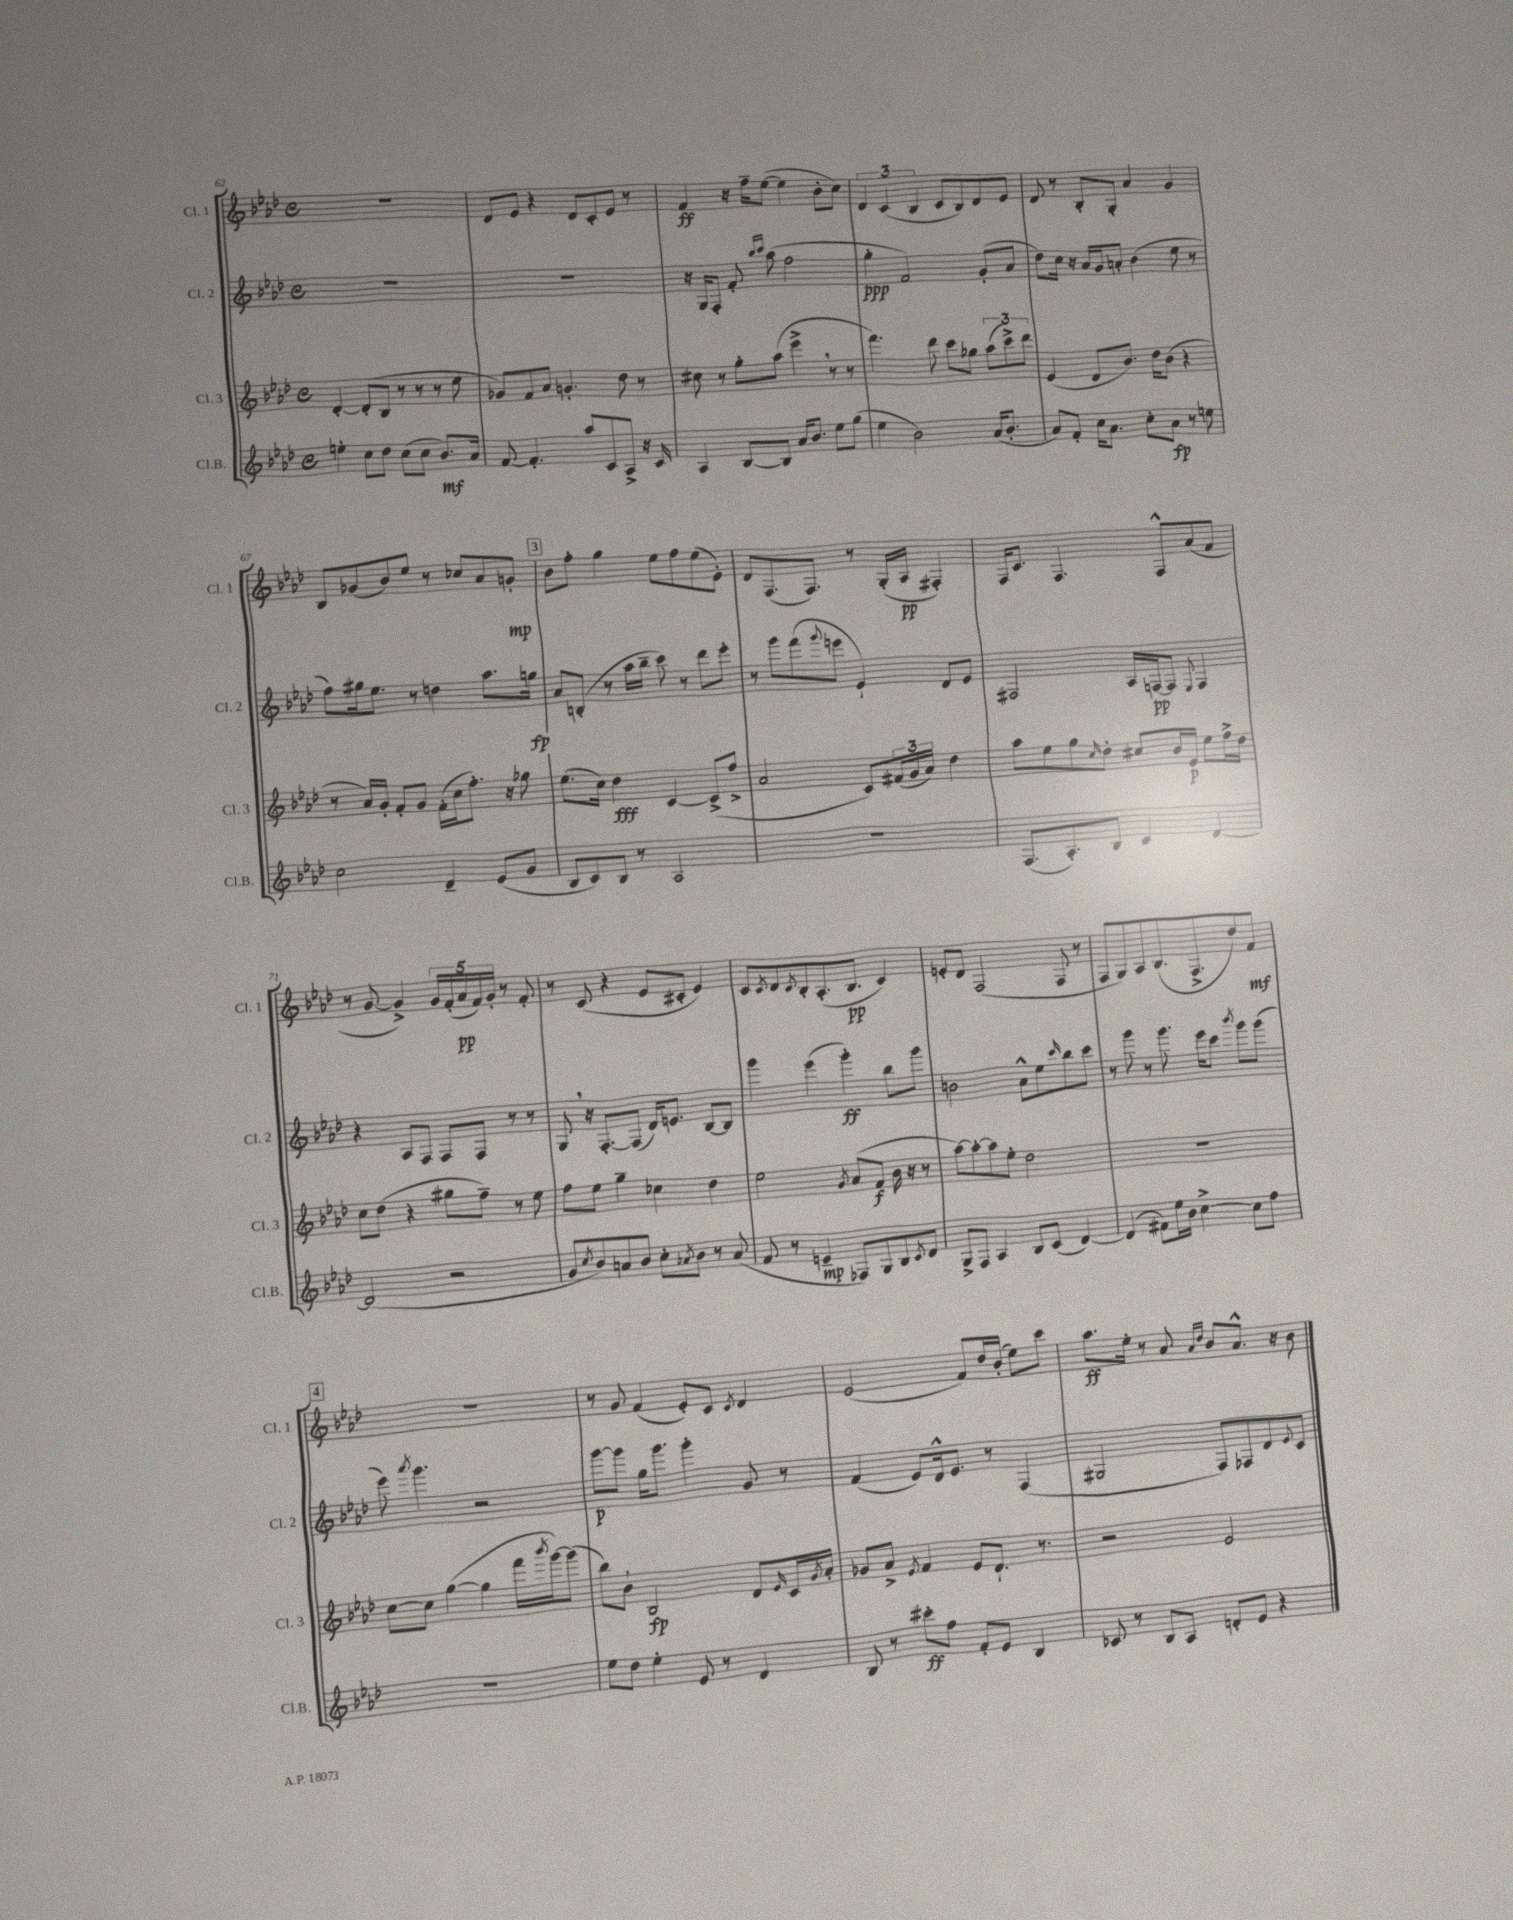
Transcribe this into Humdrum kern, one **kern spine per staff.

**kern	**kern	**kern	**kern
*staff4	*staff3	*staff2	*staff1
*clefG2	*clefG2	*clefG2	*clefG2
*k[b-e-a-d-]	*k[b-e-a-d-]	*k[b-e-a-d-]	*k[b-e-a-d-]
*M4/4	*M4/4	*M4/4	*M4/4
*met(c)	*met(c)	*met(c)	*met(c)
4ee'	[4d-'	1r	1r
8cc	(8d-']	.	.
8dd-	8B-	.	.
(8cc	8r	.	.
8cc	8r	.	.
8.b-)	8r	.	.
.	8ee-	.	.
16a-	.	.	.
=	=	=	=
[8f	8g-)	1r	8d-
4.f']	8f	.	8e-
.	8a-	.	4r
.	4.g'	.	.
8aa-	.	.	8d-
8c	.	.	8c'
8A-^	8dd-	.	8e-
16r	8r	.	8r
16c	.	.	.
=	=	=	=
4A-	8cc#	16r	4f
.	.	16G	.
.	8r	8F'	.
[8B-	8gg'	8f'	16r
.	.	.	16ff~
.	.	16qqbb-	.
.	.	16qqccc	.
8B-]	(8aa-	(8aa-	([8ee-
16a-	4eee-^	2ff	4ee-]
8.b-	.	.	.
8ee-	8r	.	8b-'
(8gg	8r	.	8cc)
=	=	=	=
4ee-	4.fff)	4gg'	6d-
.	.	.	(6c
2b-)	.	2f)	.
.	.	.	6B-
.	8ddd-	.	.
.	8ccc	.	8c
.	8gg-	.	8B-)
(16a-	(12aa-	(8g'	8d-
8.b-'	.	.	.
.	12ccc^)	.	.
.	.	8a-	8e-
.	12ddd-	.	.
=	=	=	=
8a-)	(4e-	8dd-)	8d-
8f'	.	16cc	8r
.	.	16r	.
16cc	8d-	16a-	8B-'
8.a-	.	16g	.
.	8.b-)	8a'	8G'
8cc'	.	(4b-	4a-
.	16dd-	.	.
8a-	(8b-	.	.
8r	4r	8ee-	4g
8ee	.	8r	.
=	=	=	=
2cc	8r	8ff)	8B-
.	16a-)	16gg#	(8g-
.	16g'	8.ee-	.
.	8f'	.	8b-)
.	8g	8r	8ee-
4d-~	(16f'	4dd	8r
.	16cc	.	.
.	8.ff')	.	8cc-
(8e-	.	8.aa-	8a-
.	16r	.	.
8g	8gg-	.	8g'
.	.	16gg	.
=	=	=	=
8B-	(8.ee-	8a-	8b-
8c)	.	(8B'	8ff'
.	16cc)	.	.
8B-	4dd-	8r	4gg
8r	.	16aa-	.
.	.	16bb-~	.
2A-	[4c	8ccc)	8ee-
.	.	8r	8ff
.	(8c^]	8ddd-	(8ee-
.	8ff^	8eee-'	8e-')
=	=	=	=
1r	2a-	8r	8d-
.	.	8ggg	(8.F
.	.	(8fff	.
.	.	.	8.F)
.	.	8qqggg	.
.	.	8eee	.
.	8c)	4e-`)	8r
.	(24f#	.	(16G'
.	24g	.	.
.	.	.	16A-
.	24a-)	.	.
.	4dd-	8d-	4F#')
.	.	8e-	.
=	=	=	=
(8.F	8aa-	2F#	16F
.	.	.	8.c
.	8ee-	.	.
8.A-')	.	.	.
.	8gg	.	4.F
.	16qqcc	.	.
8B-	8dd-'	.	.
4c	8cc#	16A-	.
.	.	[16F	.
.	16b-	8F]	8F^^
.	16e-	.	.
.	.	8qqE-	.
[4d-	8ee-	4F	(8a-
.	16ff^	.	8f
.	16dd-	.	.
=	=	=	=
(2d-]	8cc	4r	8r
.	(8dd-	.	[8g
.	4r	8A-	4g^])
.	.	8F	.
2r	8gg#	8F	20g
.	.	.	(20f'
.	.	.	20a-
.	8ff~)	8F	.
.	.	.	20f)
.	.	.	20g'
.	8r	8r	8r
.	8ee-	8r	8f'
=	=	=	=
8g	8ff	8G	8r
8qcc	.	.	.
8b-)	8ee-	16r	(8c
.	.	[8.F'	.
8a	4gg~	.	4r
8b-	.	(8F]	.
8cc'	4cc-	16d-)	8e-
.	.	8.e	.
8qa-	.	.	.
8b-	.	.	8c#'
8r	4dd-	[8B-	4e-)
(8a-	.	8B-]	.
=	=	=	=
8f	2ee-	4ggg	8c
.	.	.	8qc
8r	.	.	8d-
.	.	.	8qc
4e~	.	(4eee-	8B-'
.	.	.	(8.A-'
.	8qg	.	.
8F-)	(8a-	4ggg')	.
.	.	.	8.B-
8G	8f	.	.
8B-	16b-	8bb-	4c)
.	16r	.	.
8qc	.	.	.
8d-	8r	8ggg	.
=	=	=	=
8G^	[8aa-)	2b	8e'
8F	8aa-'_	.	8d-
4A-	8aa-]	.	(2F
.	8ee-'	.	.
8B-	2dd-	8a-^^	.
(8c	.	8ee-	.
.	.	16qqccc	.
[4d-)	.	8bb-	8F
.	.	8ccc	8r
=	=	=	=
(4d-]	1r	8r	8F
.	.	8ggg	8G)
8f#)	.	8r	8A-
16ee-	.	8.ggg	(8.B-
16b-	.	.	.
[4cc^	.	.	.
.	.	16eee-	8.F^
.	.	8ccc	.
.	.	8qbbb-	.
8cc]	.	8ggg	8dd-)
8ff	.	(8ggg	8f
=	=	=	=
1r	[8cc	8eee-)	1r
.	.	8qaaa-	.
.	8cc]	4.ggg	.
.	([4gg	.	.
.	4gg]	2r	.
.	16fff	.	.
.	8qbbb-	.	.
.	[16ggg)	.	.
.	(8ggg]	.	.
=	=	=	=
8ee-	8bb-)	[8ggg	8r
8dd-	8b-`	8ggg]	8g
4ee-'	2B-	16gg	(4f
.	.	8.ggg	.
8e-	.	4ggg'	8e-')
8r	.	.	8c
.	.	.	8qc
4d-	8d-	8g	4d-
.	16qqe-	.	.
.	16c	8r	.
.	8qg	.	.
.	16a-'	.	.
=	=	=	=
8B-	8g-	(4f	(2e-
8r	8a-^	.	.
.	8qe-	.	.
8ccc#'	4f	8e-)	.
8ff	.	16d-^^	.
.	.	8.e-	.
8f'	8e-	.	8f)
8e-	8.d-`	8r	16dd-
.	.	.	(16b-'
4B-	.	(4F	8ee-)
.	8.r	.	.
.	.	.	8ccc
=	=	=	=
8c-	2r	2G#	8.aa-
8r	.	.	.
.	.	.	16ee-'
8B-	.	.	8r
8A-	.	.	8a-
.	.	.	16qqa-
.	.	.	16qqdd-
8d'	2e-	8F)	8b-
8e-	.	8F-	8.a-^^
4r	.	8d-	.
.	.	.	16r
.	.	8qqe-	.
.	.	8c	8b-
==	==	==	==
*-	*-	*-	*-
